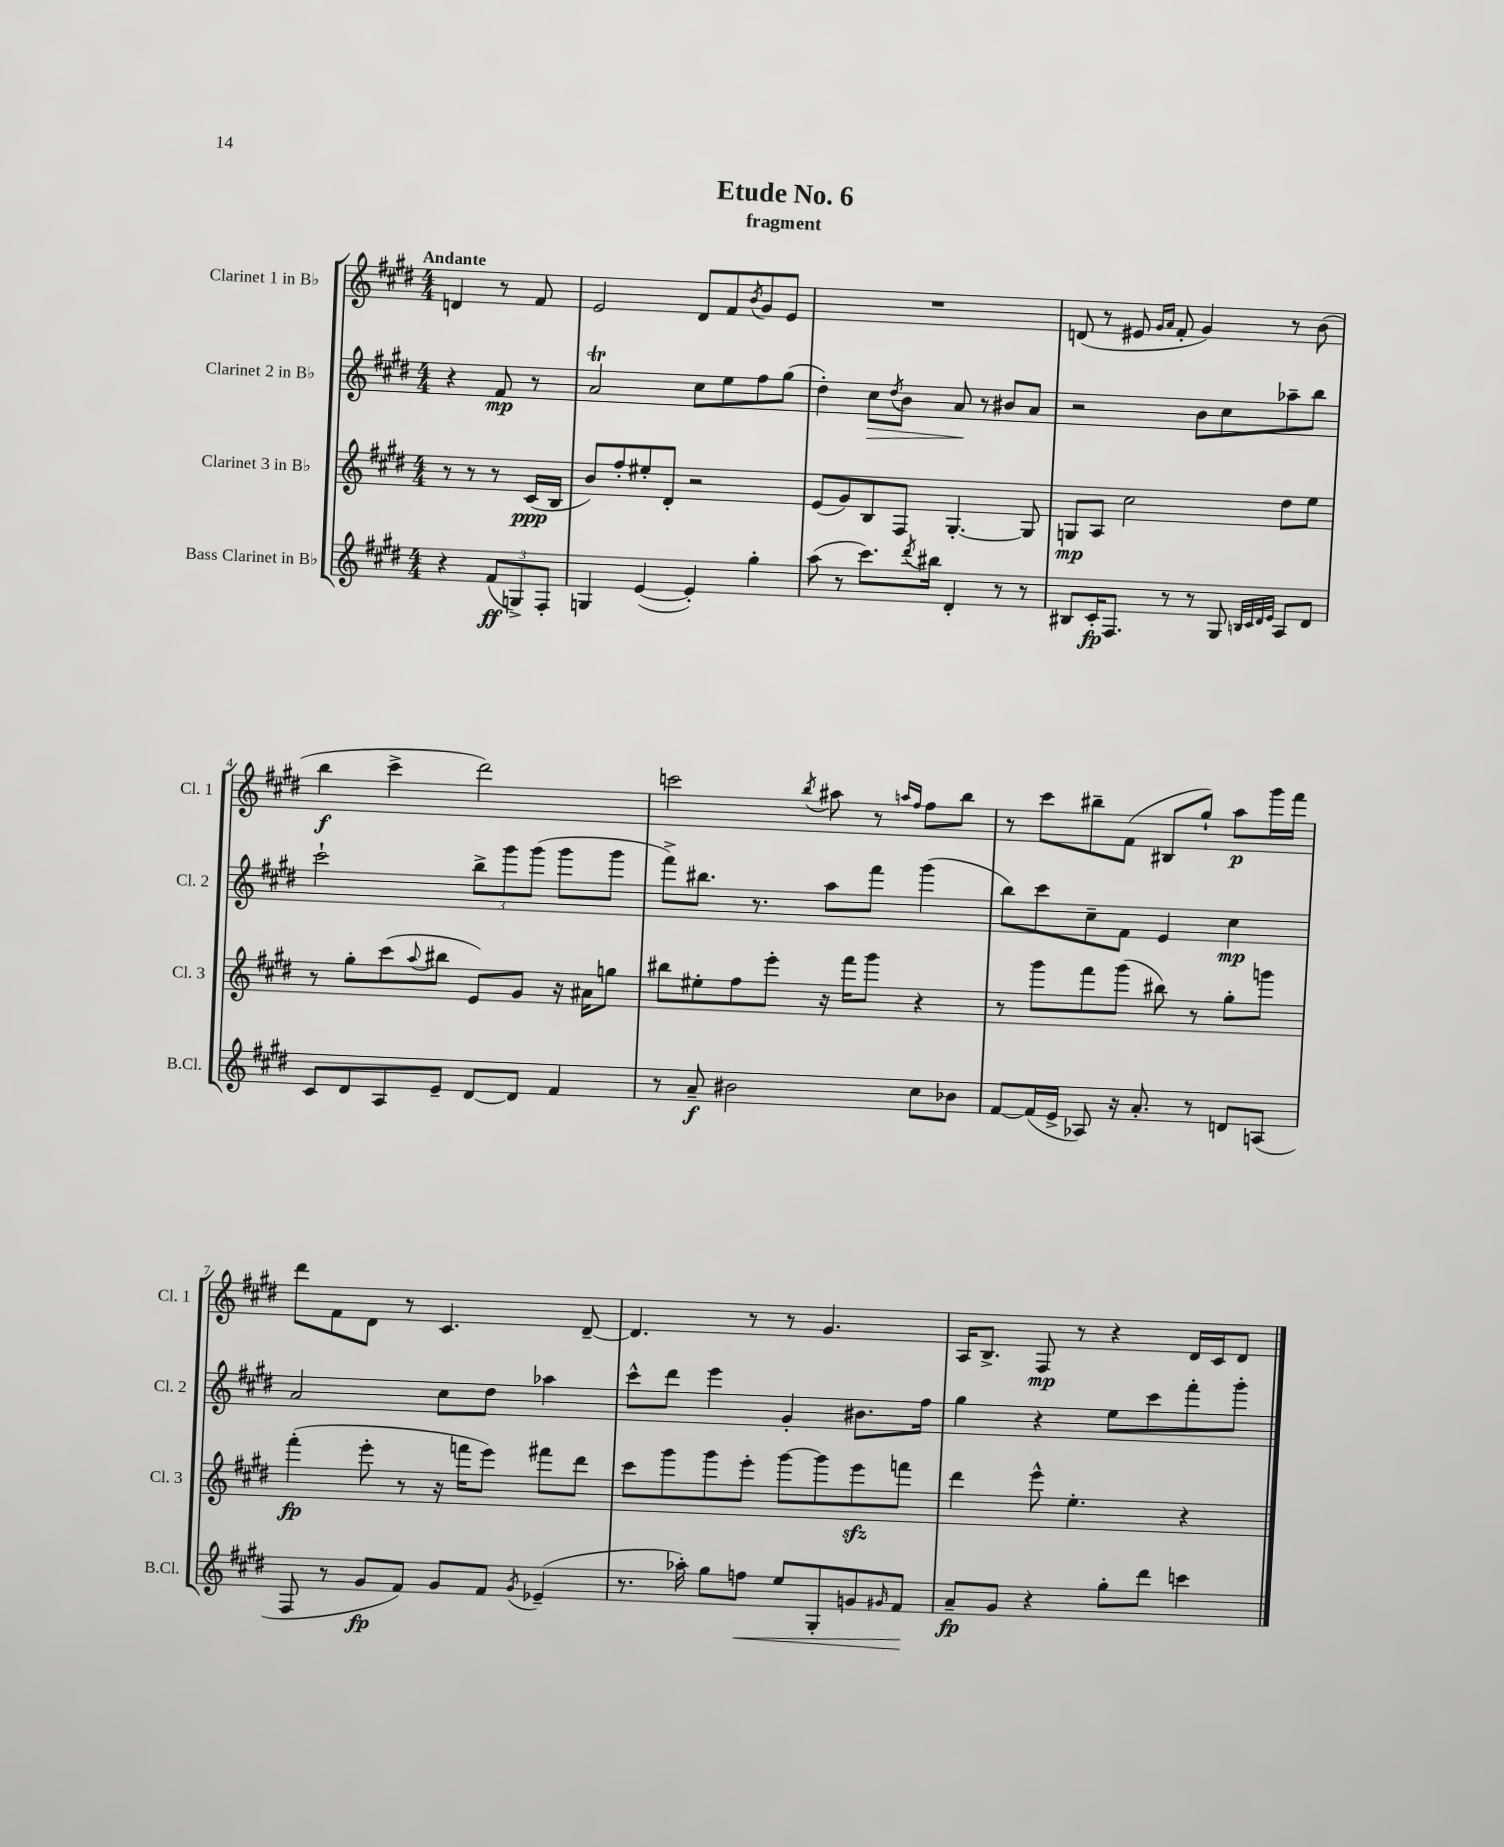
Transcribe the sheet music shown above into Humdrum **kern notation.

**kern	**kern	**kern	**kern
*staff4	*staff3	*staff2	*staff1
*clefG2	*clefG2	*clefG2	*clefG2
*k[f#c#g#d#]	*k[f#c#g#d#]	*k[f#c#g#d#]	*k[f#c#g#d#]
*M4/4	*M4/4	*M4/4	*M4/4
4r	8r	4r	4d
.	8r	.	.
(12f#	8r	8f#	8r
12G^)	.	.	.
.	(16c#	8r	8f#
12F#'	.	.	.
.	16B	.	.
=	=	=	=
4G	8b)	2a	2e
.	8ff#'	.	.
([4e	8ee#'	.	.
.	8d#'	.	.
4e'])	2r	8cc#	8d#
.	.	8ee	8f#
.	.	.	8qb
4gg#'	.	8ff#	8g#
.	.	(8gg#	8e
=	=	=	=
(8aa	(8e	4dd#')	1r
8r	8g#)	.	.
8.ccc#)	8B	8cc#	.
.	.	8qdd#	.
.	8F#	8b	.
8qddd#	.	.	.
16bb#	.	.	.
4d#'	[4.G#'	8a	.
.	.	8r	.
8r	.	8b#	.
8r	8G#]	8a	.
=	=	=	=
8B#	8G	2r	(8d
16c#'	8A	.	8r
8.F#	.	.	.
.	2cc#	.	8e#
.	.	.	16qqg#
.	.	.	16qqa
8r	.	.	8f#'
8r	.	8b	4g#)
8G#	.	8cc#	.
32qqB	.	.	.
32qqc#	.	.	.
32qqd#	.	.	.
32qqe	.	.	.
8A	8dd#	8aa-~	8r
8d#	8ee	8bb	(8b
=	=	=	=
8c#	8r	2ccc#`	4bb
8d#	8gg#'	.	.
8A	(8ccc#	.	4ccc#^
.	8qqaa	.	.
8e~	8bb#	.	.
[8d#	8e)	12bb^	2ddd#)
.	.	12ggg#	.
8d#]	8g#	.	.
.	.	(12ggg#	.
4f#	16r	8ggg#	.
.	16a#	.	.
.	8gg	8ggg#	.
=	=	=	=
8r	8bb#	8fff#^)	2ccc
8a~	8ee#'	8.bb#	.
2b#	8ff#	.	.
.	.	8.r	.
.	8eee'	.	.
.	.	.	8qbb
.	16r	8aa	8aa#
.	16fff#	.	.
.	8ggg#	8fff#	8r
.	.	.	16qqaa
.	.	.	16qqff#
8cc#	4r	(4ggg#	8ff#
8b-	.	.	8bb
=	=	=	=
[8f#	8r	8bb)	8r
(16f#]	8ggg#	8ccc#	8ccc#
16e^	.	.	.
8A-)	8fff#	8cc#~	8bb#~
16r	(8ggg#	8f#	(8f#
8.a'	.	.	.
.	8bb#)	4e	8B#
8r	8r	.	8gg#`)
8d	8gg#'	4cc#	8aa
(8A	8ggg	.	16ggg#
.	.	.	16fff#
=	=	=	=
8F#	(4fff#'	2a	8ddd#
8r	.	.	8f#
8g#	8eee'	.	8d#
8f#)	8r	.	8r
8g#	16r	8cc#	4.c#
.	16fff	.	.
8f#	8eee)	8dd#	.
8qg#	.	.	.
(4e-~	8fff#	4aa-	.
.	8ddd#	.	[8d#~
=	=	=	=
8.r	8ccc#	8ccc#^^	4.d#]
.	8ggg#	8ddd#	.
16aa-')	.	.	.
8gg#	8ggg#	4eee	.
8ff	8eee'	.	8r
8ee	[8ggg#	4g#'	8r
8G#'	8ggg#]	.	4.g#
8g	8eee	8.b#	.
16qqg#	.	.	.
8f#	8fff	.	.
.	.	16ff#	.
=	=	=	=
8a~	4ddd#	4gg#	16A
.	.	.	8.B^
8g#	.	.	.
4r	8eee^^	4r	8F#
.	4.ee'	.	8r
8gg#'	.	8ee	4r
8ddd#	.	8ccc#	.
4ccc	4r	8fff#'	16d#
.	.	.	16c#
.	.	8ggg#'	8d#
==	==	==	==
*-	*-	*-	*-
